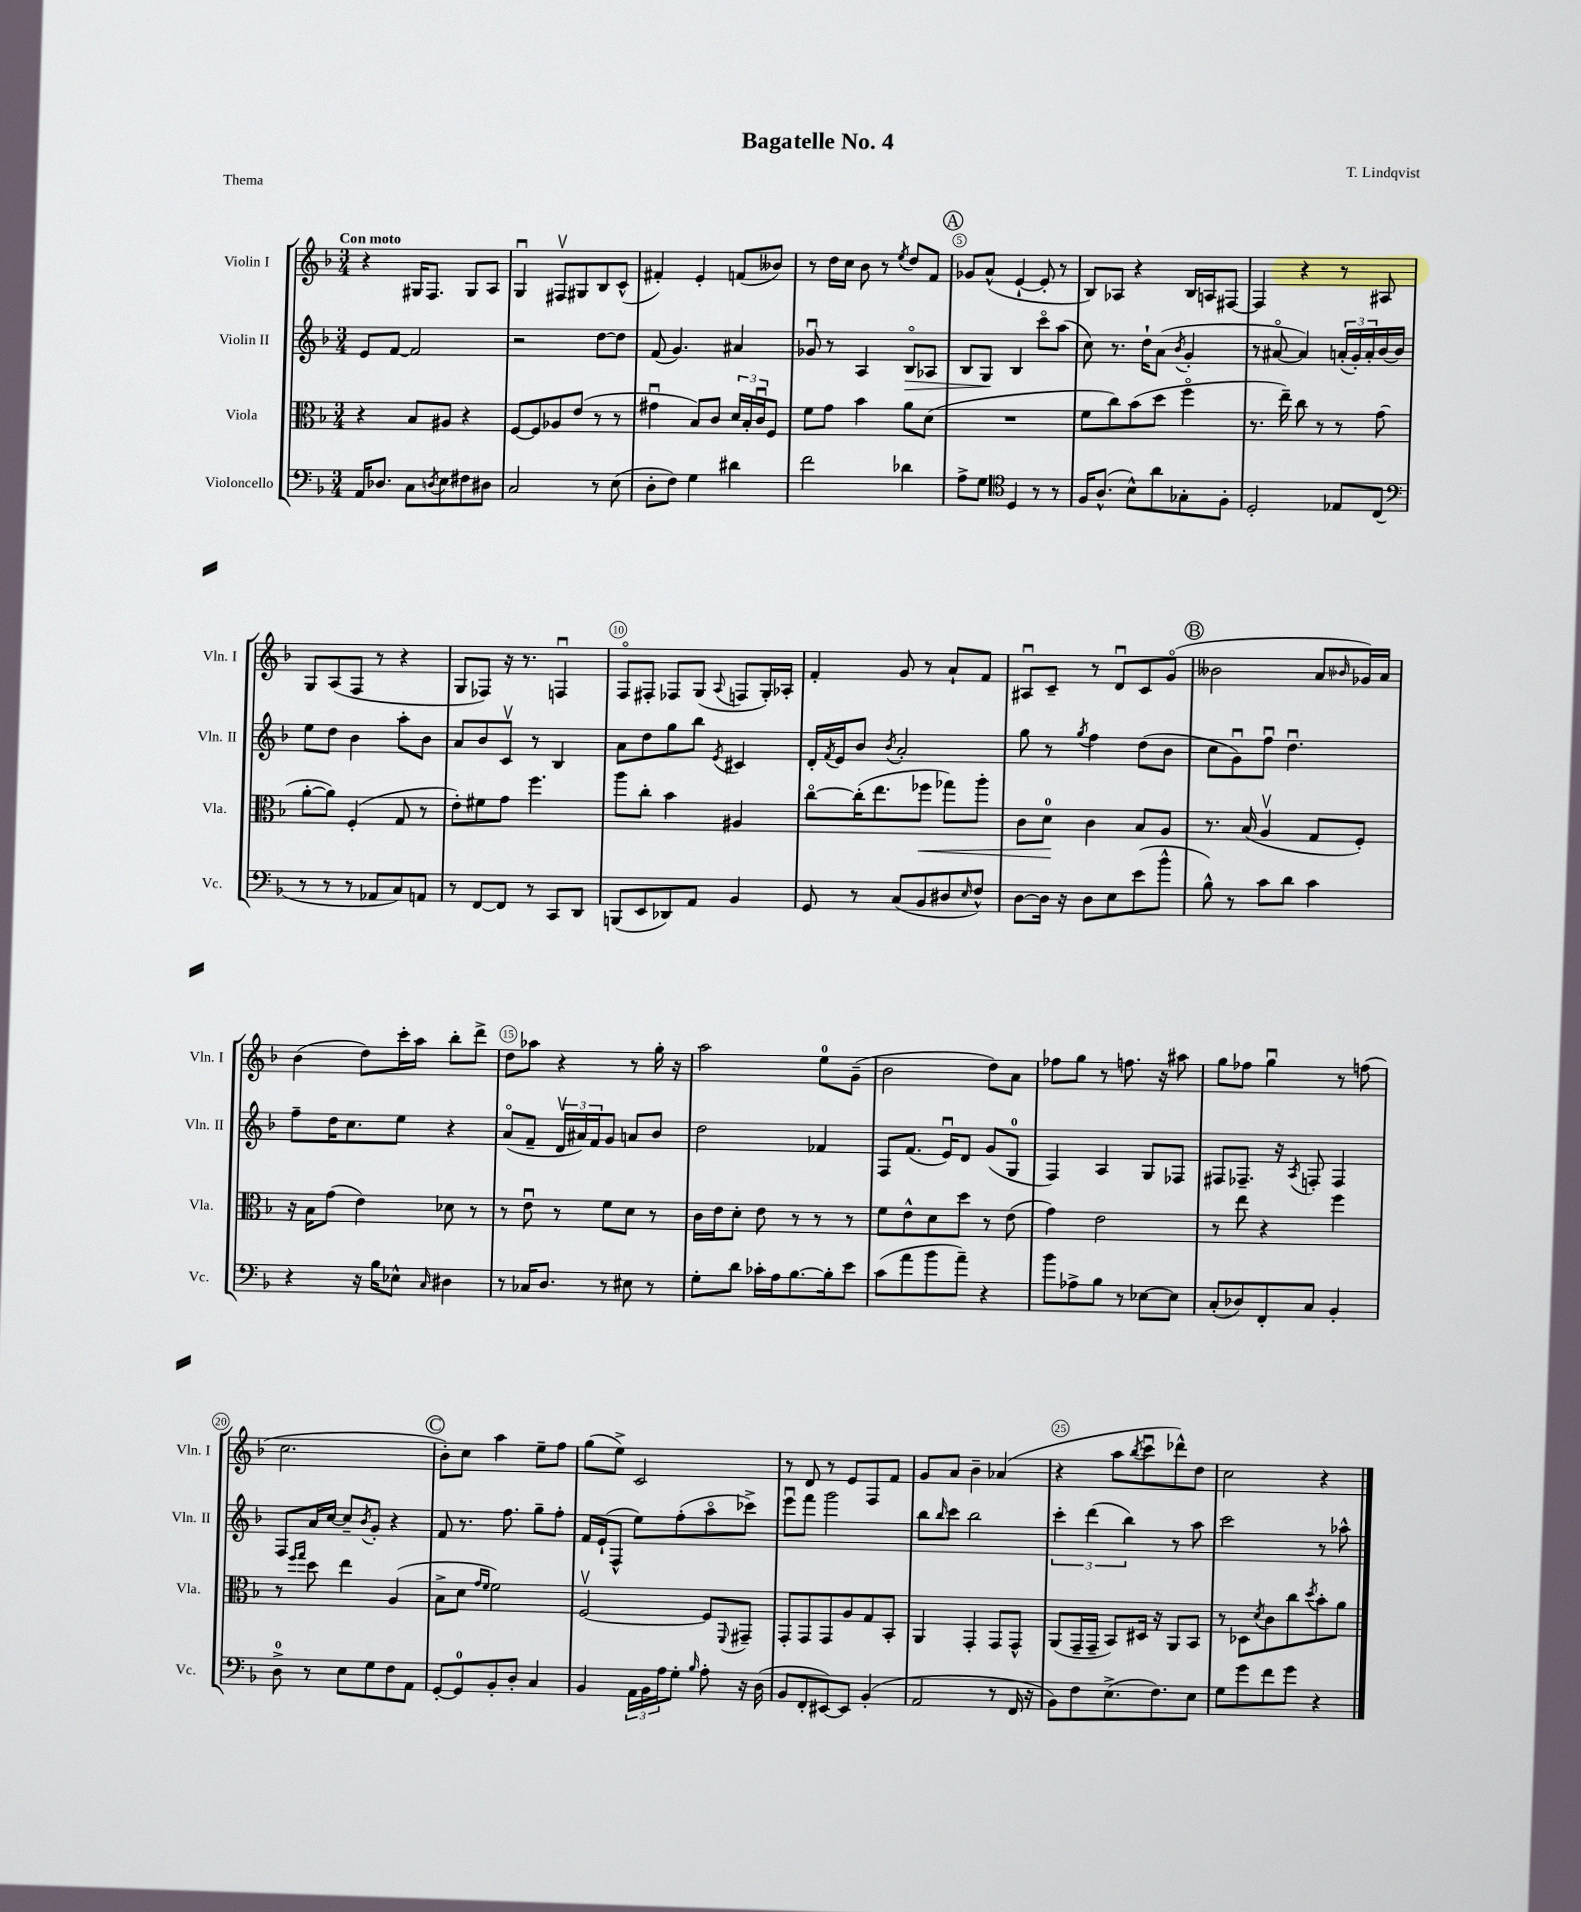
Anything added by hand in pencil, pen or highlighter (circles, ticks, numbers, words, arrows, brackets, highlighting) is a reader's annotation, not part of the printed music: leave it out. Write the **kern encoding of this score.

**kern	**kern	**dynam	**kern	**dynam	**kern
*part4	*part3	*part3	*part2	*part2	*part1
*staff4	*staff3	*staff3	*staff2	*staff2	*staff1
*I"Violoncello	*I"Viola	*	*I"Violin II	*	*I"Violin I
*I'Vc.	*I'Vla.	*	*I'Vln. II	*	*I'Vln. I
*clefF4	*clefC3	*	*clefG2	*	*clefG2
*k[b-]	*k[b-]	*	*k[b-]	*	*k[b-]
*M3/4	*M3/4	*	*M3/4	*	*M3/4
=1	=1	=1	=1	=1	=1
!	!	!	!	!	!LO:TX:a:B:t=Con moto
16AA/KL	4r	.	8e/L	.	4r
8.D-X/J	.	.	.	.	.
.	.	.	[8f/J	.	.
8C\L	8B-/L	.	2f/]	.	16G#X/KL
.	.	.	.	.	8.F/J
8qDn/	.	.	.	.	.
8E\	8A#X/J	.	.	.	.
8F#X\	4r	.	.	.	8G#/L
8D#X\J	.	.	.	.	8A/J
=2	=2	=2	=2	=2	=2
2C/	[8F/L	.	2r	.	4Gu/
.	8F/]	.	.	.	.
.	8A-X/	.	.	.	8F#Xv/L
.	(8e/J	.	.	.	8G#X/
8r	8r	.	[8dd\L	.	8B-/
(8E\	8r	.	8dd\J]	.	(8c^^/J
=3	=3	=3	=3	=3	=3
8D'\L	4g#Xu\	.	(8f/	.	4f#X'/)
8F\J)	.	.	4.g/)	.	.
4G\	8B-/L)	.	.	.	4e'/
.	8c/J	.	.	.	.
4d#X\	24d/LL	.	4a#X/	.	(8fn/L
.	24B-'/	.	.	.	.
.	24cu/J	.	.	.	.
.	8F/J	.	.	.	8b--X/J)
=4	=4	=4	=4	=4	=4
2f\	8f\L	.	8g-Xu/	.	8r
.	8g\J	.	8r	.	16dd\LL
.	.	.	.	.	16cc\JJ
.	4b-\	.	4A/	.	8b-\
.	.	.	.	.	8r
.	.	.	.	.	8qee/
!	!	!	!	!LO:HP:b	!
4d-X\	8a\L	.	8B-/L	>	8dd/L
.	(8d\J	.	8A-X/J	.	8f/J
!!LO:REH:place=s1:t=A
=5	=5	=5	=5	=5	=5
8A^\L	2.r	.	8B-/L	.	8g-X/L
8G\J	.	.	8G/J	.	(8a^^/J
*clefC4	*	*	*	*	*
4D/	.	.	4B-/	]	[4e`/
8r	.	.	8ccc\L	.	8e'/]
8r	.	.	(8aa\J	.	8r
=6	=6	=6	=6	=6	=6
16F/KL	8f\L	.	8cc\)	.	8B-/L)
(8.A^^/J	.	.	.	.	.
.	8cc\)	.	8.r	.	8A-X/J
8B-^^\L)	(8b-\	.	.	.	4r
.	.	.	16dd`\KL	.	.
8a\	8dd\J	.	(8a\J	.	.
.	.	.	8qb-/	.	.
8G-X'\	4ff\	.	4g'/	.	16B-/LL
.	.	.	.	.	16An/J
8F'\J	.	.	.	.	[8F#X/J
=7	=7	=7	=7	=7	=7
2D'/	8.r	.	8r	.	4F#/]
.	.	.	[8a#X/	.	.
.	16ee~\)	.	.	.	.
.	8cc\	.	4a#/])	.	4r
.	8r	.	.	.	.
8E-X/L	8r	.	(24an'/LL	.	8r
.	.	.	24g'/)	.	.
.	.	.	24a'/	.	.
(8C/J	(8g\	.	[16b-/	.	8A#X/
.	.	.	16b-/JJ]	.	.
!!LO:LB:g=z
=8	=8	=8	=8	=8	=8
*clefF4	*	*	*	*	*
8r	[8a'\L	.	8ee\L	.	8G/L
8r	8a\J])	.	8dd\J	.	(8A/
8r	(4F'/	.	4b-\	.	8F/J
8AA-X/L	.	.	.	.	8r
8C/)	8G/	.	8aa'\L	.	4r
8AAn/J	8r	.	8b-\J	.	.
=9	=9	=9	=9	=9	=9
8r	8e'\L)	.	8a/L	.	8G/L
[8FF/L	8f#X\	.	8b-/	.	8F-X/J)
8FF/J]	8g\J	.	8cv/J	.	16r
.	.	.	.	.	8.r
8r	4.ff\	.	8r	.	.
8CC/L	.	.	4B-/	.	4Fnu/
8DD/J	.	.	.	.	.
=10	=10	=10	=10	=10	=10
(8BBBn/L	8aa\L	.	8a\L	.	8F/L
8EE/	8cc'\J	.	8dd\	.	8F#X'/J
8DD-X/)	4b-\	.	8gg\	.	8F-X/L
8AA/J	.	.	8bb-\J	.	(8G/J
.	.	.	8qe/	.	8qqA/
4BB-/	4A#X/	.	4c#X/	.	8Fn/L
.	.	.	.	.	16G'/L)
.	.	.	.	.	16A-X'/JJ
=11	=11	=11	=11	=11	=11
8GG/	[8cc\L	.	16d'/LL	.	4f'/
.	.	.	8qf/	.	.
.	.	.	16e/J	.	.
8r	(16cc'\K]	.	8b-/J	.	.
.	8.ee\	.	.	.	.
.	.	.	8qb-/	.	.
(8C/L	.	.	2a'/	.	8g/
!	!	!LO:HP:b	!	!	!
8BB-/	8ff-X\J	<	.	.	8r
8D#X/	8gg-X\L)	.	.	.	8a`/L
16qqE/	.	.	.	.	.
8F^^/J)	8aa'\J	.	.	.	8f/J
=12	=12	=12	=12	=12	=12
[8D\L	8c\L	.	8gg\	.	8A#Xu/L
16D\Jk]	8d\J	.	8r	.	8c~/J
16r	.	.	.	.	.
.	.	.	8qgg/	.	.
8D\L	4c\	[	4ff\	.	8r
8E\	.	.	.	.	8du/L
(8e\	8B-/L	.	(8dd\L	.	8c/
8b-^^\J	8A/J	.	8b-\J	.	(8g/J
!!LO:REH:place=s1:t=B
=13	=13	=13	=13	=13	=13
8B-^^\)	8.r	.	8cc\L	.	2b--X\
8r	.	.	8gu\)	.	.
.	(16B-/	.	.	.	.
8c\L	4Av/	.	8ffu\J	.	.
8d\J	.	.	4.ddu\	.	.
4c\	8G/L	.	.	.	8a/L
.	.	.	.	.	16qqb-X/
.	8F'/J)	.	.	.	16g-X/L)
.	.	.	.	.	16a/JJ
!!LO:LB:g=z
=14	=14	=14	=14	=14	=14
4r	16r	.	8ff~\L	.	(4b-\
.	16B-\KL	.	.	.	.
.	(8g\J	.	16dd\K	.	.
.	.	.	8.cc\	.	.
16r	4e\)	.	.	.	8dd\L)
16B-\KL	.	.	.	.	.
8E-X^^\J	.	.	8ee\J	.	16ccc'\L
.	.	.	.	.	16aa\JJ
16qqC/	.	.	.	.	.
4D#X\	8d-X\	.	4r	.	8bb-'\L
.	8r	.	.	.	8ddd^\J
=15	=15	=15	=15	=15	=15
8r	8r	.	(8a/L	.	8dd\L
16C-X/KL	8eu\	.	8f~/J	.	8aa-X\J
8.D/J	.	.	.	.	.
.	8r	.	24dv/LL	.	4r
.	.	.	24a#X/)	.	.
.	.	.	24f/J	.	.
8r	8f\L	.	8g/J	.	.
8E#X\	8d\J	.	8an/L	.	8r
8r	8r	.	8b-/J	.	16gg'\
.	.	.	.	.	16r
=16	=16	=16	=16	=16	=16
8G'\L	16c\LL	.	2dd\	.	2aa\
.	16e\J	.	.	.	.
8d\J	8d'\J	.	.	.	.
16c-X'\LL	8e\	.	.	.	.
16A\J	.	.	.	.	.
[8.B-\	8r	.	.	.	.
.	8r	.	4f-X/	.	8ee\L
16B-'\k]	.	.	.	.	.
8e\J	8r	.	.	.	(8g~\J
=17	=17	=17	=17	=17	=17
(8c\L	8f\L	.	8F/L	.	2b-\
8a\	8e^^\	.	(8.f/J	.	.
8b-\	8d\	.	.	.	.
.	.	.	16eu/KL)	.	.
8a~\J)	8dd\J	.	8d/J	.	.
4r	8r	.	(8g/L	.	8dd\L)
.	(8e\	.	8G/J	.	8a\J
=18	=18	=18	=18	=18	=18
8b-\L	4g\)	.	4F/)	.	8ff-X\L
8A-X^\	.	.	.	.	8gg\J
8B-\J	2e\	.	4A/	.	8r
8r	.	.	.	.	8.ffn\
[8E-X\L	.	.	8G/L	.	.
.	.	.	.	.	16r
8E-\J]	.	.	8F-X/J	.	8aa#X\
=19	=19	=19	=19	=19	=19
(8C'/L	8r	.	8F#X/L	.	8gg\L
8D-X/)	8ee\	.	8.F-X~/J	.	8ff-X\J
8FF'/	4r	.	.	.	4ggu\
.	.	.	16r	.	.
.	.	.	8qA/	.	.
8C/J	.	.	8Fn'/	.	.
4BB-'/	4ff\	.	4F/	.	8r
.	.	.	.	.	(8ffn\
!!LO:LB:g=z
=20	=20	=20	=20	=20	=20
8D^\	8r	.	8F/L	.	2.cc\
.	16qqff/LL	.	.	.	.
.	16qqgg/JJ	.	.	.	.
8r	8dd\	.	16a/L	.	.
.	.	.	[16cc/JJ	.	.
8E\L	4ee\	.	8cc~/L]	.	.
.	.	.	8qb-/	.	.
8G\	.	.	8g'/J	.	.
8F\	(4A/	.	4r	.	.
8AA\J	.	.	.	.	.
!!LO:REH:place=s1:t=C
=21	=21	=21	=21	=21	=21
[8GG'/L	8B-^\L	.	8f/	.	8b-'\L)
8GG/]	8d\J	.	8.r	.	8cc\J
.	16qqg/LL	.	.	.	.
.	16qqf/JJ	.	.	.	.
8BB-'/	2f\)	.	.	.	4aa\
.	.	.	8.ff\	.	.
8D'/J	.	.	.	.	.
4C/	.	.	8gg~\L	.	8ee~\L
.	.	.	8ff'\J	.	8ff\J
=22	=22	=22	=22	=22	=22
4BB-/	[2Fv/	.	16f/LL	.	(8gg\L
.	.	.	(16e`/J	.	.
.	.	.	8F^^/J	.	8ee^\J)
24AA\LL	.	.	8ee\L)	.	2c/
24BB-\	.	.	.	.	.
24A\J	.	.	.	.	.
8G'\J	.	.	(8ff'\	.	.
16qqB-/	.	.	.	.	.
8A'\	8F/L]	.	8aa\	.	.
.	8qqFF/	.	.	.	.
16r	8GG#X~/J	.	8ccc-X^\J)	.	.
(16D\	.	.	.	.	.
=23	=23	=23	=23	=23	=23
8BB-/L	8GG'/L	.	8eeeu\L	.	8r
8FF'/	8GG/	.	8fff\J	.	8d/
[8EE#X/)	8GG/	.	2ggg\	.	8r
8EE#/J]	8A/	.	.	.	8e/L
(4BB-'/	8G/	.	.	.	8F/
.	8BB-'/J	.	.	.	8f/J
=24	=24	=24	=24	=24	=24
2AA/	4AA/	.	8bb-\L	.	8g/L
.	.	.	16qqbb-/	.	.
.	.	.	8ccc\J	.	8a/J
.	4GG'/	.	2bb-\	.	4b-~\
8r	8GG/L	.	.	.	(4a-X/
16FF/	8GG^^/J	.	.	.	.
16r	.	.	.	.	.
=25	=25	=25	=25	=25	=25
8BB-\L)	(8AA/L	.	6ccc'\	.	4r
8F\	16GG~/L	.	.	.	.
.	.	.	(6ddd\	.	.
.	16GG~/JJ	.	.	.	.
(8.E^\	8BB-/L)	.	.	.	8aa\L
.	.	.	6bb-\)	.	.
.	.	.	.	.	8qbb-/
.	16D#X/Jk	.	.	.	8cccu\
8.F\)	16r	.	.	.	.
.	8AA/L	.	8r	.	8ddd-X^^\)
8E\J	8BB-/J	.	8aa\	.	8dd\J
=26	=26	=26	=26	=26	=26
8G\L	8r	.	2ccc\	.	2cc\
8g\	8D-X\L	.	.	.	.
.	8qd/	.	.	.	.
8f\	8c\	.	.	.	.
8g\J	8cc\	.	.	.	.
.	8qdd/	.	.	.	.
4r	8b-'\	.	8r	.	4r
.	8a\J	.	8aa-X^^\	.	.
==	==	==	==	==	==
*-	*-	*-	*-	*-	*-
